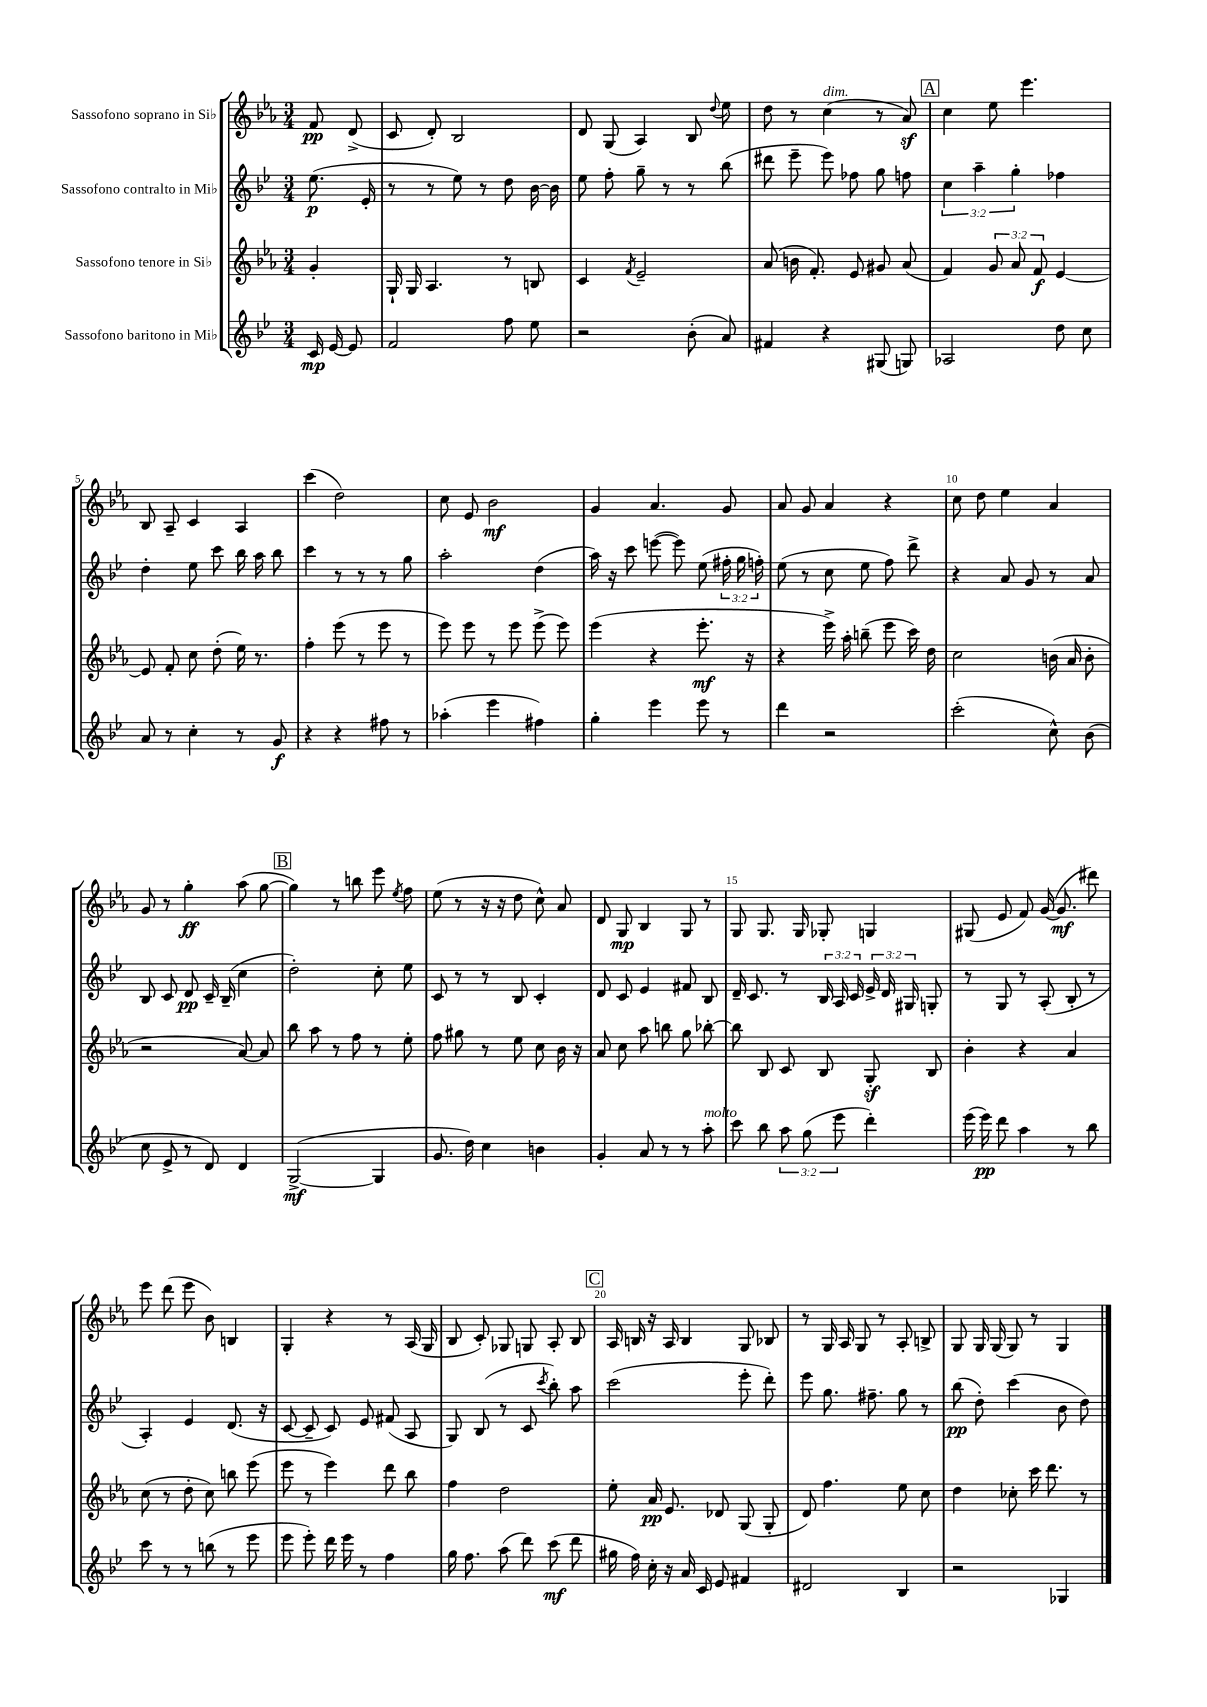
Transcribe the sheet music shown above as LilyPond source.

<<
\new StaffGroup <<
\new Staff = "s0" \with { instrumentName = "Sassofono soprano in Sib" } {
    \clef treble \key ees \major \numericTimeSignature \time 3/4 \partial 4
    \autoBeamOff f'8\pp d'8->( |
    c'8 d'8-.) bes2 |
    d'8 g8( aes4) bes8 \appoggiatura { d''8 } ees''8 |
    d''8 r8 c''4^\markup { \italic "dim." }( r8 aes'8\sf) |
    \mark \markup { \box "A" } c''4 ees''8 ees'''4. |
    bes8 aes8-- c'4 aes4 |
    c'''4( d''2) |
    c''8 ees'8 bes'2\mf |
    g'4 aes'4. g'8 |
    aes'8 g'8 aes'4 r4 |
    c''8 d''8 ees''4 aes'4 |
    g'8 r8 g''4-.\ff aes''8( g''8~ |
    \mark \markup { \box "B" } g''4) r8 b''8 ees'''8 \acciaccatura { ees''8 } f''8 |
    ees''8( r8 r16 r16 d''8 c''8-^) aes'8 |
    d'8 g8\mp bes4 g8 r8 |
    g8 g8. g16 ges8-. g4 |
    gis8( ees'8 f'8) g'16~( g'8.\mf dis'''8) |
    ees'''8 d'''8( ees'''8 bes'8) b4 |
    g4-. r4 r8 aes16( g16 |
    bes8 c'8-.) ges8 g8 aes8-. bes8 |
    \mark \markup { \box "C" } aes16 b16 r16 aes16 b4 g8 bes8 |
    r8 g16 aes16 g8 r8 aes8-. b8-> |
    g8 g16 g16( g8) r8 g4 \bar "|." |
}
\new Staff = "s1" \with { instrumentName = "Sassofono contralto in Mib" } {
    \clef treble \key bes \major \numericTimeSignature \time 3/4 \override Staff.TupletNumber.text = #tuplet-number::calc-fraction-text \partial 4
    \autoBeamOff ees''8.\p( ees'16-. |
    r8 r8 ees''8) r8 d''8 bes'16~ bes'16 |
    ees''8 f''8-. g''8-- r8 r8 bes''8( |
    dis'''8 ees'''8-- ees'''8) fes''8 g''8 f''8 |
    \mark \markup { \box "A" } \tuplet 3/2 { c''4 a''4-- g''4-. } fes''4 |
    d''4-. ees''8 c'''8 bes''16 a''16 bes''8 |
    c'''4 r8 r8 r8 g''8 |
    a''2-. d''4( |
    a''16) r16 c'''8 e'''8~( e'''8) ees''8( \tuplet 3/2 { fis''16-. g''16 f''16-.) } |
    ees''8( r8 c''8 ees''8 f''8) d'''8-> |
    r4 a'8 g'8 r8 a'8 |
    bes8 c'8 d'8\pp c'16-- bes16--( c''4 |
    \mark \markup { \box "B" } d''2-.) c''8-. ees''8 |
    c'8 r8 r8 bes8 c'4-. |
    d'8 c'8 ees'4 fis'8 bes8 |
    d'16-- c'8. r8 \tuplet 3/2 { bes16 a16 c'16 } \tuplet 3/2 { ees'16-> d'16 gis16 } g8-. |
    r8 g8 r8 a8-.( bes8-. r8 |
    a4-.) ees'4 d'8.( r16 |
    c'8~ c'8-- c'8) ees'8 fis'8( a8 |
    g8) bes8( r8 c'8 \acciaccatura { c'''8 } bes''8-.) a''8 |
    \mark \markup { \box "C" } c'''2( ees'''8-. d'''8-.) |
    ees'''8 g''8. fis''8.-- g''8 r8 |
    bes''8\pp( d''8-.) c'''4( bes'8 d''8) \bar "|." |
}
\new Staff = "s2" \with { instrumentName = "Sassofono tenore in Sib" } {
    \clef treble \key ees \major \numericTimeSignature \time 3/4 \override Staff.TupletNumber.text = #tuplet-number::calc-fraction-text \partial 4
    \autoBeamOff g'4-. |
    g16-! g16 aes4. r8 b8 |
    c'4 \acciaccatura { f'8 } ees'2-- |
    aes'8( b'16 f'8.-.) ees'8 gis'8 aes'8( |
    \mark \markup { \box "A" } f'4) \tuplet 3/2 { g'8 aes'8 f'8\f } ees'4~ |
    ees'8 f'8-. c''8 d''8-.( ees''16) r8. |
    f''4-. ees'''8( r8 ees'''8 r8 |
    ees'''8) ees'''8 r8 ees'''8 ees'''8->( ees'''8) |
    ees'''4( r4 ees'''8.-.\mf r16 |
    r4 ees'''16->) aes''16-. b''8--( ees'''8 c'''16) d''16 |
    c''2 b'16( aes'16 b'8-. |
    r2 aes'8~) aes'8 |
    \mark \markup { \box "B" } bes''8 aes''8 r8 f''8 r8 ees''8-. |
    f''8 gis''8 r8 ees''8 c''8 bes'16 r16 |
    aes'8 c''8 aes''8 b''8 g''8 bes''8~-. |
    bes''8 bes8 c'8 bes8 g8-.\sf bes8 |
    bes'4-. r4 aes'4 |
    c''8( r8 d''8-. c''8) b''8 ees'''8( |
    ees'''8 r8 ees'''4) d'''8 bes''8 |
    f''4 d''2 |
    \mark \markup { \box "C" } ees''8-. aes'16\pp ees'8. des'8 g8( g8-. |
    d'8) f''4. ees''8 c''8 |
    d''4 ces''8-. c'''16 d'''8. r8 \bar "|." |
}
\new Staff = "s3" \with { instrumentName = "Sassofono baritono in Mib" } {
    \clef treble \key bes \major \numericTimeSignature \time 3/4 \override Staff.TupletNumber.text = #tuplet-number::calc-fraction-text \partial 4
    \autoBeamOff c'16\mp ees'16~ ees'8 |
    f'2 f''8 ees''8 |
    r2 bes'8-.( a'8) |
    fis'4 r4 gis8( g8) |
    \mark \markup { \box "A" } aes2 d''8 c''8 |
    a'8 r8 c''4-. r8 g'8\f |
    r4 r4 fis''8 r8 |
    aes''4-.( ees'''4 fis''4) |
    g''4-. ees'''4 ees'''8 r8 |
    d'''4 r2 |
    c'''2-.( c''8-^) bes'8( |
    c''8 ees'8-> r8 d'8) d'4 |
    \mark \markup { \box "B" } g2~->\mf( g4 |
    g'8. d''16) c''4 b'4 |
    g'4-. a'8 r8 r8 a''8-.^\markup { \italic "molto" } |
    c'''8 bes''8 \tuplet 3/2 { a''8 g''8( ees'''8 } d'''4-.) |
    ees'''16( ees'''16\pp) d'''8 a''4 r8 bes''8 |
    c'''8 r8 r8 b''8( r8 ees'''8 |
    ees'''8 ees'''8-.) d'''16 ees'''16 r8 f''4 |
    g''16 f''8. a''8( d'''8) c'''8\mf( d'''8 |
    \mark \markup { \box "C" } gis''16 f''16) c''16-. r16 a'16 c'16 ees'8 fis'4 |
    dis'2 bes4 |
    r2 ges4 \bar "|." |
}
>>
>>
\layout { \context { \Score \override BarNumber.break-visibility = ##(#f #t #t) barNumberVisibility = #(every-nth-bar-number-visible 5) } }
